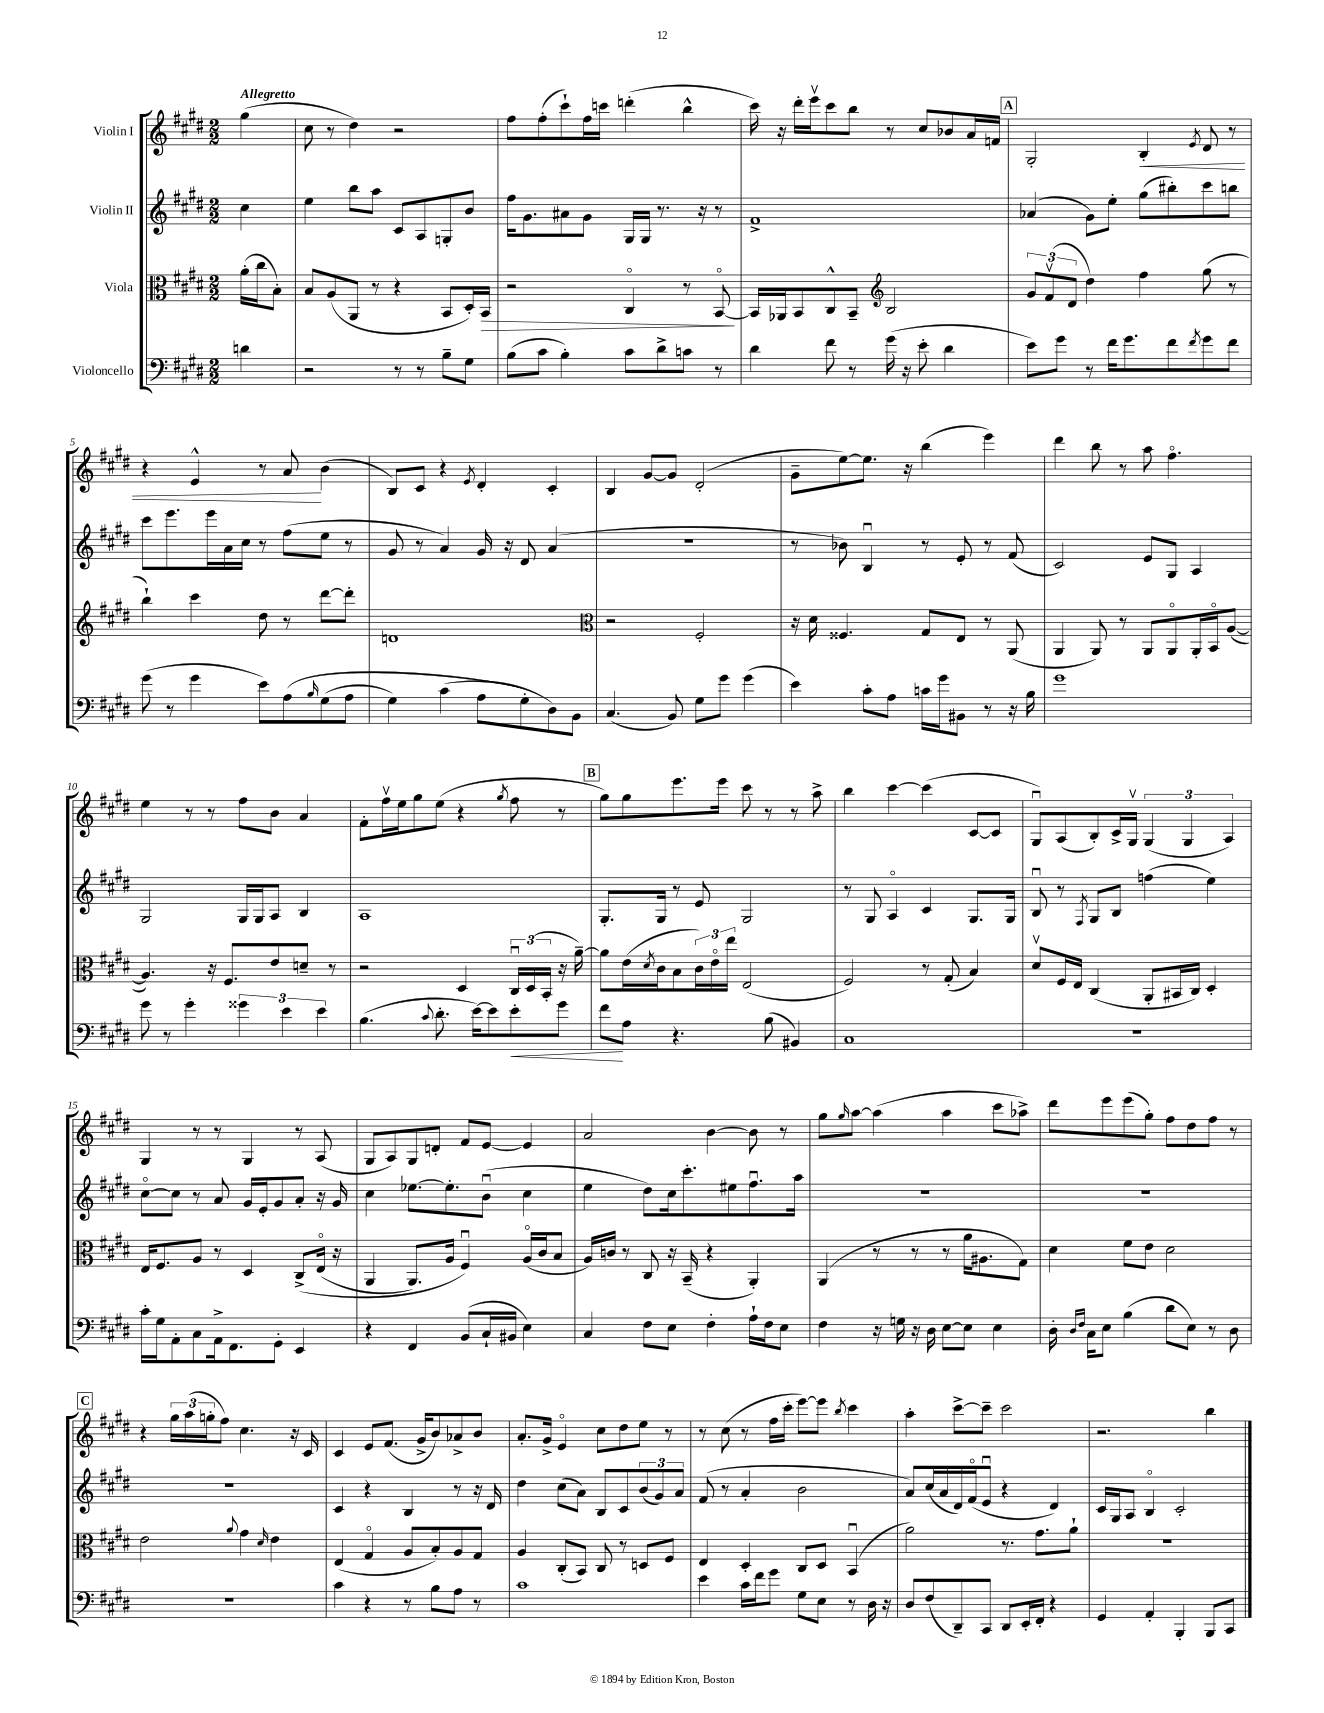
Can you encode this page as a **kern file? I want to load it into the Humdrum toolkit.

**kern	**dynam	**kern	**dynam	**kern	**kern	**dynam
*part4	*part4	*part3	*part3	*part2	*part1	*part1
*staff4	*staff4	*staff3	*staff3	*staff2	*staff1	*staff1
*I"Violoncello	*	*I"Viola	*	*I"Violin II	*I"Violin I	*
*clefF4	*	*clefC3	*	*clefG2	*clefG2	*
*k[f#c#g#d#]	*	*k[f#c#g#d#]	*	*k[f#c#g#d#]	*k[f#c#g#d#]	*
*M2/2	*	*M2/2	*	*M2/2	*M2/2	*
=	=	=	=	=	=	=
!	!	!	!	!	!LO:TX:a:B:t=Allegretto	!
4dn\	.	(16a'\LL	.	4cc#\	(4gg#\	.
.	.	16cc#\J	.	.	.	.
.	.	8B'\J)	.	.	.	.
=1	=1	=1	=1	=1	=1	=1
2r	.	8B/L	.	4ee\	8cc#\	.
.	.	(8A/	.	.	8r	.
.	.	8AA/J	.	8bb\L	4dd#\)	.
.	.	8r	.	8aa\J	.	.
8r	.	4r	.	8c#/L	2r	.
8r	.	.	.	8A/	.	.
8B~\L	.	8BB/L	.	8Gn'/	.	.
8G#\J	.	16D#'/L)	.	8b/J	.	.
!	!	!	!LO:HP:b	!	!	!
.	.	16BB/JJ	>	.	.	.
=2	=2	=2	=2	=2	=2	=2
(8B\L	.	2r	.	16ff#\KL	8ff#\L	.
.	.	.	.	8.g#\	.	.
8c#\J	.	.	.	.	(8ff#'\	.
4B'\)	.	.	.	8a#X\	8ccc#`\)	.
.	.	.	.	8g#\J	16ff#\L	.
.	.	.	.	.	16cccn\JJ	.
8c#\L	.	4C#/	.	16G#/LL	(4dddn'\	.
.	.	.	.	16G#/JJ	.	.
8d#^\	.	.	.	8.r	.	.
8cn\J	.	8r	.	.	4bb^^\	.
.	.	.	.	16r	.	.
8r	.	[8BB/	.	8r	.	.
.	.	.	]	.	.	.
=3	=3	=3	=3	=3	=3	=3
4d#\	.	16BB/LL]	.	1f#^	16ccc#\)	.
.	.	16AA-X/J	.	.	16r	.
.	.	8BB/	.	.	16ddd#'\LL	.
.	.	.	.	.	16eeev\J	.
8f#\	.	8C#^^/	.	.	8ccc#\	.
8r	.	8BB~/J	.	.	8bb\J	.
*	*	*clefG2	*	*	*	*
(16g#\	.	2B/	.	.	8r	.
16r	.	.	.	.	.	.
8e'\	.	.	.	.	8cc#/L	.
4d#\	.	.	.	.	8b-X/	.
.	.	.	.	.	16a/L	.
.	.	.	.	.	16fn/JJ	.
!!LO:REH:place=s1:t=A
=4	=4	=4	=4	=4	=4	=4
8e\L)	.	12g#/L	.	(4a-X/	2G#'/	.
.	.	(12f#v/	.	.	.	.
8g#\J	.	.	.	.	.	.
.	.	12d#/J	.	.	.	.
8r	.	4dd#\)	.	8g#\L)	.	.
16f#\KL	.	.	.	8ee'\J	.	.
8.g#\	.	.	.	.	.	.
!	!	!	!	!	!	!LO:HP:b
.	.	4ff#\	.	(8gg#\L	4B'/	<
8f#\	.	.	.	8bb#X'\)	.	.
8qf#/	.	.	.	.	8qe/	.
8g#\	.	(8gg#\	.	8ccc#\	8d#/	.
8f#\J	.	8r	.	8bbn\J	8r	.
!!LO:LB:g=z
=5	=5	=5	=5	=5	=5	=5
(8g#\	.	4bb`\)	.	8ccc#\L	4r	.
8r	.	.	.	8.eee\	.	.
4g#\	.	4ccc#\	.	.	4e^^/	.
.	.	.	.	16eee\L	.	.
.	.	.	.	16a\	.	.
.	.	.	.	16cc#\JJ	.	.
8e\L)	.	8dd#\	.	8r	8r	.
(8A\	.	8r	.	(8ff#\L	8a/	.
16qqB/	.	.	.	.	.	.
(8G#\	.	[8ddd#\L	.	8ee\J	(4b\	[
8A\J	.	8ddd#'\J]	.	8r	.	.
=6	=6	=6	=6	=6	=6	=6
4G#\)	.	1dn	.	8g#/	8B/L)	.
.	.	.	.	8r	8c#/J	.
(4c#\	.	.	.	4a/)	4r	.
.	.	.	.	.	8qe/	.
8A\L	.	.	.	16g#/	4d#'/	.
.	.	.	.	16r	.	.
8G#'\)	.	.	.	8d#/	.	.
8D#\)	.	.	.	(4a/	4c#'/	.
8BB\J	.	.	.	.	.	.
=7	=7	=7	=7	=7	=7	=7
*	*	*clefC3	*	*	*	*
(4.C#/	.	2r	.	1r	4B/	.
.	.	.	.	.	[8g#/L	.
8BB/)	.	.	.	.	8g#/J]	.
8G#\L	.	2F#'/	.	.	(2d#'/	.
8g#\J	.	.	.	.	.	.
(4g#\	.	.	.	.	.	.
=8	=8	=8	=8	=8	=8	=8
4e\)	.	16r	.	8r	8g#~\L	.
.	.	16d#\	.	.	.	.
.	.	4.F##X/	.	8b-X\)	[8ee\)	.
8c#'\L	.	.	.	4Bu/	8.ee\J]	.
8A\J	.	.	.	.	.	.
.	.	.	.	.	16r	.
16cn\LL	.	8G#/L	.	8r	(4bb\	.
16g#\J	.	.	.	.	.	.
8BB#X\J	.	8E/J	.	8e'/	.	.
8r	.	8r	.	8r	4eee\)	.
16r	.	(8AA/	.	(8f#/	.	.
16B\	.	.	.	.	.	.
=9	=9	=9	=9	=9	=9	=9
1g#	.	4AA/	.	2c#/)	4ddd#\	.
.	.	8AA/)	.	.	8bb\	.
.	.	8r	.	.	8r	.
.	.	8AA/L	.	8e/L	8aa\	.
.	.	8AA/	.	8G#/J	4.ff#\	.
.	.	16AA'/L	.	4A/	.	.
.	.	16BB/J	.	.	.	.
.	.	([8A/J	.	.	.	.
!!LO:LB:g=z
=10	=10	=10	=10	=10	=10	=10
8g#\	.	4.A/])	.	2G#/	4ee\	.
8r	.	.	.	.	.	.
4g#'\	.	.	.	.	8r	.
.	.	16r	.	.	8r	.
.	.	8.F#/L	.	.	.	.
6g##X\	.	.	.	16G#/LL	8ff#\L	.
.	.	.	.	16G#/J	.	.
.	.	8e/	.	8A/J	8b\J	.
6e\	.	.	.	.	.	.
.	.	8dn~/J	.	4B/	4a/	.
6e\	.	.	.	.	.	.
.	.	8r	.	.	.	.
=11	=11	=11	=11	=11	=11	=11
(4.B\	.	2r	.	1A	8f#'\L	.
.	.	.	.	.	16ff#v\L	.
.	.	.	.	.	16ee\J	.
.	.	.	.	.	8gg#\	.
8qqc#/	.	.	.	.	.	.
8.d#'\	.	.	.	.	(8ee\J	.
.	.	4D#/	.	.	4r	.
[16e\KL)	.	.	.	.	.	.
8e\]	.	.	.	.	.	.
.	.	.	.	.	8qgg#/	.
!	!LO:HP:b	!	!	!	!	!
8e'\	<	24C#u/LL	.	.	8ff#\	.
.	.	(24D#/	.	.	.	.
.	.	24BB'/JJ	.	.	.	.
8g#\J	.	16r	.	.	8r	.
.	.	[16a~\)	.	.	.	.
!!LO:REH:place=s1:t=B
=12	=12	=12	=12	=12	=12	=12
8f#\L	.	8a\L]	.	8.G#'/L	8gg#\L)	.
8A\J	[	(16e\L	.	.	8gg#\	.
.	.	8qd#/	.	.	.	.
.	.	16c#\J	.	16G#/Jk	.	.
4.r	.	8B\	.	8r	8.eee\	.
.	.	24c#\L)	.	8e/	.	.
.	.	24e\	.	.	.	.
.	.	.	.	.	16eee\Jk	.
.	.	24ee\JJ	.	.	.	.
.	.	(2E/	.	2G#/	8ccc#\	.
(8B\	.	.	.	.	8r	.
4BB#X/)	.	.	.	.	8r	.
.	.	.	.	.	8aa^\	.
=13	=13	=13	=13	=13	=13	=13
1C#	.	2F#/)	.	8r	4bb\	.
.	.	.	.	8G#/	.	.
.	.	.	.	4A/	[4ccc#\	.
.	.	8r	.	4c#/	(4ccc#\]	.
.	.	(8G#'/	.	.	.	.
.	.	4B/)	.	8.G#/L	[8c#/L	.
.	.	.	.	.	8c#/J]	.
.	.	.	.	16G#/Jk	.	.
=14	=14	=14	=14	=14	=14	=14
1r	.	8d#v/L	.	8Bu/	8G#u/L)	.
.	.	16F#/L	.	8r	(8A/	.
.	.	16E/JJ	.	.	.	.
.	.	.	.	8qF#/	.	.
.	.	(4C#/	.	8G#/L	8B'/)	.
.	.	.	.	8B/J	16c#^/L	.
.	.	.	.	.	16G#v/JJ	.
.	.	8AA'/L	.	(4ffn\	(6G#/	.
.	.	16BB#X/L	.	.	.	.
.	.	.	.	.	6G#/	.
.	.	16C#/JJ)	.	.	.	.
.	.	4D#'/	.	4ee\)	.	.
.	.	.	.	.	6A/)	.
!!LO:LB:g=z
=15	=15	=15	=15	=15	=15	=15
16c#'\LL	.	16E/KL	.	[8cc#\L	4G#/	.
16G#\J	.	8.F#/	.	.	.	.
8AA'\	.	.	.	8cc#\J]	.	.
8C#\	.	8A/J	.	8r	8r	.
16AA^\k	.	8r	.	8a/	8r	.
8.FF#\	.	.	.	.	.	.
.	.	4D#/	.	16g#/LL	4G#/	.
.	.	.	.	16e'/J	.	.
8GG#'\J	.	.	.	8g#/	.	.
4EE/	.	(8C#^/L	.	8a'/J	8r	.
.	.	(16E/Jk	.	16r	(8A/	.
.	.	16r	.	16g#/	.	.
=16	=16	=16	=16	=16	=16	=16
4r	.	4AA/	.	4cc#\	8G#/L	.
.	.	.	.	.	8A/)	.
4FF#/	.	8.AA/L)	.	[8.ee-X\L	8G#/	.
.	.	.	.	.	8dn'/J	.
.	.	16A/Jk	.	8.ee-'\]	.	.
(8BB/L	.	4F#u/)	.	.	8f#/L	.
16C#`/L	.	.	.	(8bu\J	[8e/J	.
16BB#X/JJ	.	.	.	.	.	.
4E\)	.	(16A/LL	.	4cc#\	4e/]	.
.	.	16c#/J	.	.	.	.
.	.	8B/J	.	.	.	.
=17	=17	=17	=17	=17	=17	=17
4C#/	.	16A/LL)	.	4ee\	2a/	.
.	.	16cn/JJ	.	.	.	.
.	.	8r	.	.	.	.
8F#\L	.	8C#/	.	8dd#\L)	.	.
8E\J	.	16r	.	16cc#\k	.	.
.	.	(16BB~/	.	8.ccc#'\	.	.
4F#'\	.	4r	.	.	[4b\	.
.	.	.	.	8ee#X\	.	.
16A`\LL	.	4AA'/)	.	8.ff#u\	8b\]	.
16F#\J	.	.	.	.	.	.
8E\J	.	.	.	.	8r	.
.	.	.	.	16aa\Jk	.	.
=18	=18	=18	=18	=18	=18	=18
4F#\	.	(4AA/	.	1r	8gg#\L	.
.	.	.	.	.	16qqgg#/	.
.	.	.	.	.	[8aa\J	.
16r	.	8r	.	.	(4aa\]	.
16Gn\	.	.	.	.	.	.
16r	.	8r	.	.	.	.
16D#\	.	.	.	.	.	.
[8E\L	.	8r	.	.	4aa\	.
8E\J]	.	16a\KL	.	.	.	.
.	.	8.A#X\	.	.	.	.
4E\	.	.	.	.	8ccc#\L	.
.	.	8G#\J)	.	.	8aa-X^\J)	.
=19	=19	=19	=19	=19	=19	=19
16D#'\	.	4d#\	.	1r	8ddd#\L	.
16qqD#/LL	.	.	.	.	.	.
16qqF#/JJ	.	.	.	.	.	.
16C#\KL	.	.	.	.	.	.
8E\J	.	.	.	.	8eee\	.
(4B\	.	8f#\L	.	.	(8eee\	.
.	.	8e\J	.	.	8gg#'\J)	.
8d#\L	.	2d#\	.	.	8ff#\L	.
8E\J)	.	.	.	.	8dd#\	.
8r	.	.	.	.	8ff#\J	.
8D#\	.	.	.	.	8r	.
!!LO:LB:g=z
!!LO:REH:place=s1:t=C
=20	=20	=20	=20	=20	=20	=20
1r	.	2e\	.	1r	4r	.
.	.	.	.	.	24gg#\LL	.
.	.	.	.	.	(24aa\	.
.	.	.	.	.	24ggn'\J	.
.	.	.	.	.	8ff#\J)	.
.	.	8qqa/	.	.	.	.
.	.	4g#\	.	.	4.cc#\	.
.	.	16qqd#/	.	.	.	.
.	.	4e\	.	.	.	.
.	.	.	.	.	16r	.
.	.	.	.	.	16c#/	.
=21	=21	=21	=21	=21	=21	=21
4c#\	.	(4E/	.	4c#/	4c#/	.
4r	.	4G#/	.	4r	8e/L	.
.	.	.	.	.	(8.f#/J	.
8r	.	8A/L	.	4B/	.	.
.	.	.	.	.	16g#^/KL	.
8B\L	.	8B'/)	.	.	8b/)	.
8A\J	.	8A/	.	8r	8a-X^/	.
8r	.	8G#/J	.	16r	8b/J	.
.	.	.	.	16d#/	.	.
=22	=22	=22	=22	=22	=22	=22
1c#	.	4A/	.	4dd#\	8.a'/L	.
.	.	.	.	.	16g#^/Jk	.
.	.	(8C#'/L	.	(8cc#\L	4e/	.
.	.	8BB/J)	.	8a\J)	.	.
.	.	8C#/	.	8B/L	8cc#\L	.
.	.	8r	.	8c#/	8dd#\	.
.	.	8Dn/L	.	(12b/	8ee\J	.
.	.	.	.	12g#/)	.	.
.	.	8F#/J	.	.	8r	.
.	.	.	.	12a/J	.	.
=23	=23	=23	=23	=23	=23	=23
4e\	.	4E/	.	(8f#/	8r	.
.	.	.	.	8r	(8cc#\	.
16c#\LL	.	4D#'/	.	4a'/	8r	.
16f#\J	.	.	.	.	.	.
8g#\J	.	.	.	.	16ff#\LL	.
.	.	.	.	.	16ccc#'\JJ	.
8G#\L	.	8C#/L	.	2b\	[8eee\L)	.
8E\J	.	8D#/J	.	.	8eee\J]	.
.	.	.	.	.	8qbb/	.
8r	.	(4BBu/	.	.	4ccc#\	.
16D#\	.	.	.	.	.	.
16r	.	.	.	.	.	.
=24	=24	=24	=24	=24	=24	=24
8D#/L	.	2a\)	.	8a/L)	4aa'\	.
(8F#/	.	.	.	(16cc#/L	.	.
.	.	.	.	16a/	.	.
8DD#~/)	.	.	.	16d#/)	[8ccc#^\L	.
.	.	.	.	(16f#/J	.	.
8CC#/J	.	.	.	8eu/J	8ccc#~\J]	.
8DD#/L	.	8.r	.	4r	2ccc#\	.
16EE'/L	.	.	.	.	.	.
16FF#'/JJ	.	8.g#\L	.	.	.	.
4r	.	.	.	4d#/)	.	.
.	.	8a`\J	.	.	.	.
=25	=25	=25	=25	=25	=25	=25
4GG#/	.	1r	.	16c#/LL	2.r	.
.	.	.	.	16G#/J	.	.
.	.	.	.	8A/J	.	.
4AA'/	.	.	.	4B/	.	.
4BBB'/	.	.	.	2c#'/	.	.
8BBB/L	.	.	.	.	4bb\	.
8CC#/J	.	.	.	.	.	.
==	==	==	==	==	==	==
*-	*-	*-	*-	*-	*-	*-
